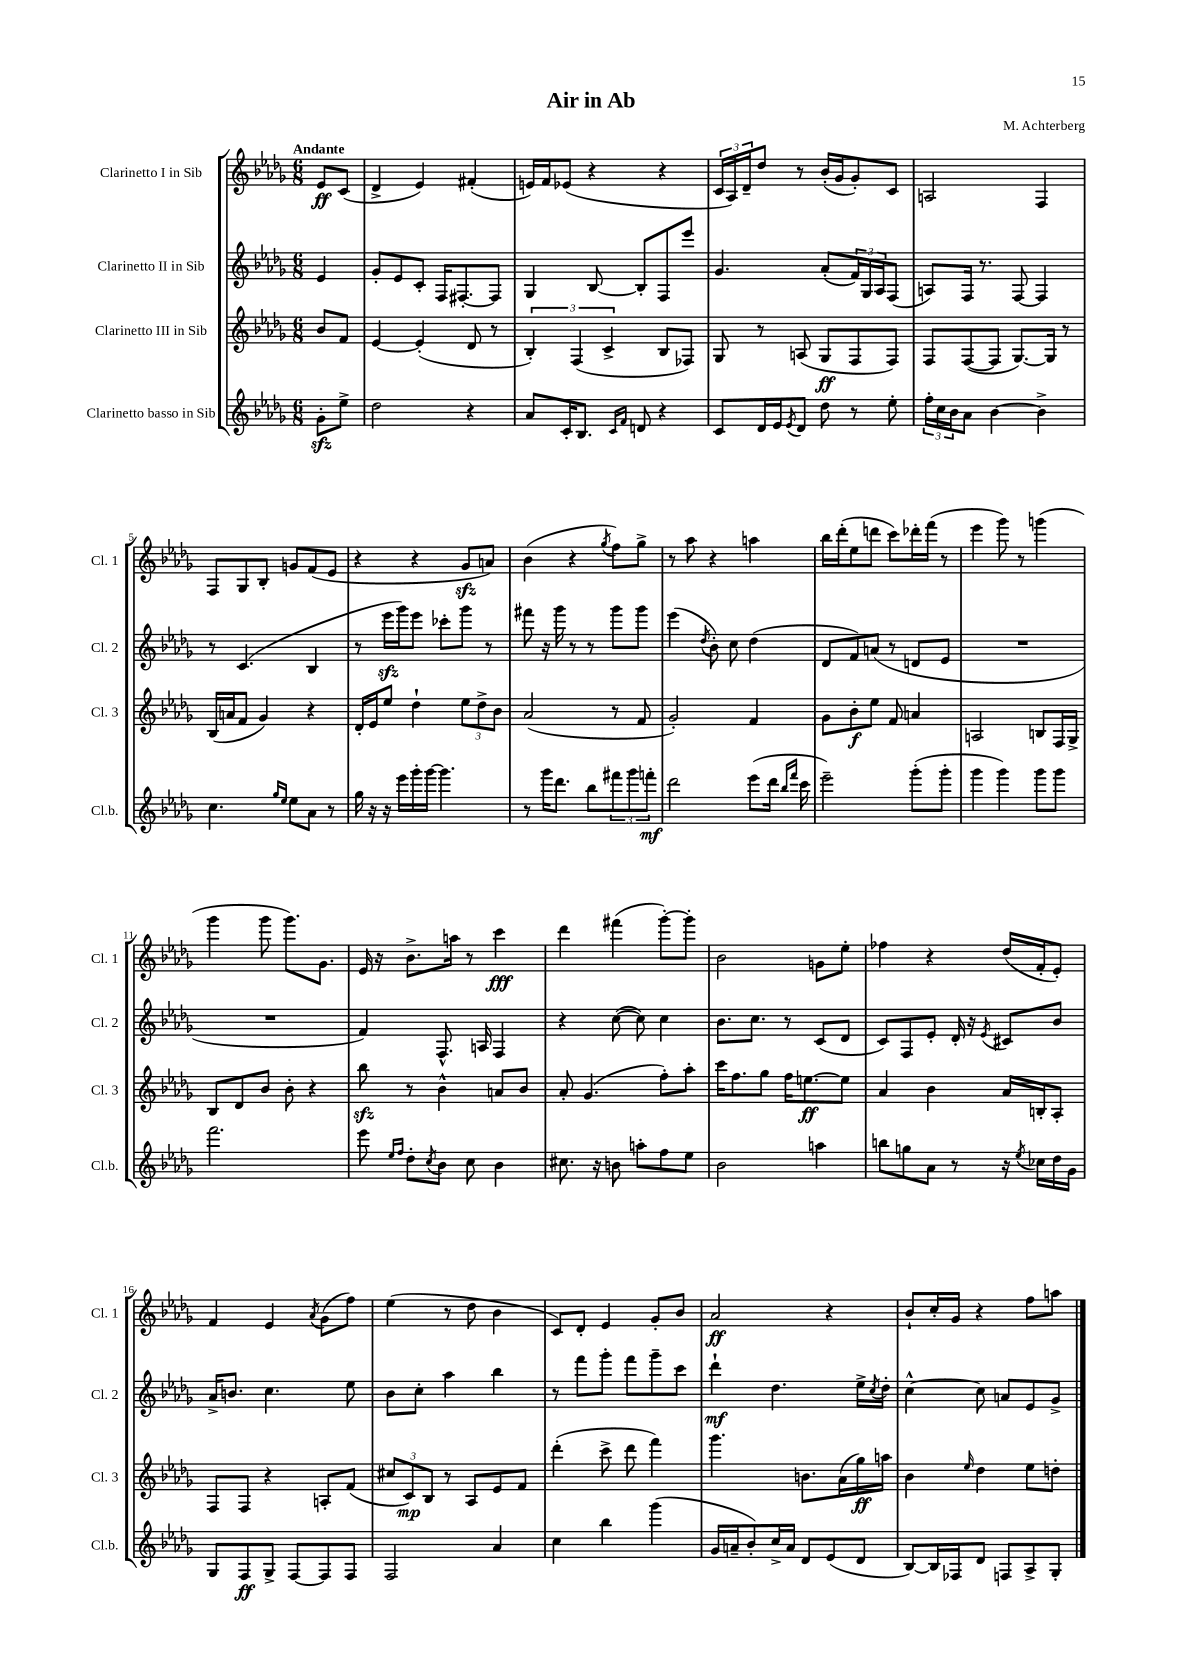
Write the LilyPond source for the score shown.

\header { title = "Air in Ab" composer = "M. Achterberg" }
<<
\new StaffGroup <<
\new Staff = "s0" \with { instrumentName = "Clarinetto I in Sib" shortInstrumentName = "Cl. 1" } {
    \clef treble \key des \major \numericTimeSignature \time 6/8 \partial 4 \tempo "Andante"
    ees'8\ff c'8( |
    des'4-> ees'4) fis'4-.( |
    e'16) f'16 ees'8( r4 r4 |
    \tuplet 3/2 { c'16 aes16) des'16-- } des''8 r8 bes'16-.( ges'16 ges'8-.) c'8 |
    a2 f4 |
    f8 ges8 bes8-. g'8 f'8( ees'8 |
    r4 r4 ges'8\sfz a'8) |
    bes'4( r4 \acciaccatura { ges''8 } f''8) ges''8-> |
    r8 aes''8 r4 a''4 |
    bes''16 des'''16-.( ees''8 d'''8 c'''8) des'''16-. f'''16( r8 |
    ees'''4 ges'''8) r8 g'''4( |
    ges'''4 ges'''8 ges'''8.) ges'8. |
    ees'16 r16 bes'8.-> a''16 r8 c'''4\fff |
    des'''4 fis'''4( ges'''8~-.) ges'''8-. |
    bes'2 g'8 ees''8-. |
    fes''4 r4 des''16( f'16-. ees'8-.) |
    f'4 ees'4 \acciaccatura { aes'8 } ges'8( f''8) |
    ees''4( r8 des''8 bes'4 |
    c'8) des'8-. ees'4 ges'8-. bes'8 |
    aes'2\ff r4 |
    bes'8-! c''16-. ges'16 r4 f''8 a''8 \bar "|." |
}
\new Staff = "s1" \with { instrumentName = "Clarinetto II in Sib" shortInstrumentName = "Cl. 2" } {
    \clef treble \key des \major \numericTimeSignature \time 6/8 \partial 4
    ees'4 |
    ges'8-. ees'8 c'8-. f16 fis8.~-. fis8 |
    ges4 bes8~ bes8-. f8 ees'''8 |
    ges'4. aes'8-.( \tuplet 3/2 { f'16) ges16 aes16 } f8( |
    a8) f16 r8. f8~ f4 |
    r8 c'4.( bes4 |
    r8 ees'''16\sfz ges'''16) ees'''8 ces'''8-. ges'''8 r8 |
    fis'''8 r16 ges'''16 r8 r8 ges'''8 ges'''8 |
    ees'''4( \acciaccatura { des''8 } bes'8-.) c''8 des''4( |
    des'8 f'8) a'8( r8 d'8 ees'8 |
    R2. |
    R2. |
    f'4) f8.-^ a16 f4 |
    r4 c''8~( c''8) c''4 |
    bes'8. c''8. r8 c'8( des'8 |
    c'8) f8 ees'8-. des'16-. r16 \acciaccatura { ees'8 } cis'8 bes'8 |
    aes'16-> b'8. c''4. ees''8 |
    bes'8 c''8-. aes''4 bes''4 |
    r8 f'''8 ges'''8-. f'''8 ges'''8-- c'''8 |
    des'''4-!\mf des''4. ees''16-> \acciaccatura { c''8 } des''16-. |
    c''4~-^ c''8 a'8 ees'8 ges'8-> \bar "|." |
}
\new Staff = "s2" \with { instrumentName = "Clarinetto III in Sib" shortInstrumentName = "Cl. 3" } {
    \clef treble \key des \major \numericTimeSignature \time 6/8 \partial 4
    bes'8 f'8 |
    ees'4~ ees'4-.( des'8 r8 |
    \tuplet 3/2 { bes4-.) f4( c'4-> } bes8 fes8) |
    ges8 r8 a8( ges8\ff f8 f8) |
    f8 f8~( f8 ges8.~) ges16 r8 |
    bes16( a'16 f'8 ges'4) r4 |
    des'16-. ees'16 ees''8 des''4-! \tuplet 3/2 { ees''8 des''8-> bes'8 } |
    aes'2( r8 f'8 |
    ges'2-.) f'4 |
    ges'8 bes'8-.\f ees''8 f'8 a'4 |
    a2 b8 f16 ges16-> |
    bes8 des'8 bes'8 bes'8-. r4 |
    bes''8\sfz r8 bes'4-^ a'8 bes'8 |
    aes'8-. ges'4.( f''8-.) aes''8-. |
    c'''16 f''8. ges''8 f''16 e''8.~\ff e''8 |
    aes'4 bes'4 aes'16 b16-. aes8-. |
    f8 f8 r4 a8-. f'8( |
    \tuplet 3/2 { cis''8 c'8\mp) bes8 } r8 aes8 ees'8 f'8 |
    des'''4-.( c'''8-> des'''8 f'''4) |
    ges'''4. b'8. aes'16( ges''16\ff) a''16 |
    bes'4 \grace { ees''16 } des''4 ees''8 d''8-. \bar "|." |
}
\new Staff = "s3" \with { instrumentName = "Clarinetto basso in Sib" shortInstrumentName = "Cl.b." } {
    \clef treble \key des \major \numericTimeSignature \time 6/8 \partial 4
    ges'8-.\sfz ees''8-> |
    des''2 r4 |
    aes'8 c'16-. bes8. \grace { c'16 f'16 } d'8 r4 |
    c'8 des'16 ees'16 \acciaccatura { ees'8 } des'8 des''8 r8 ees''8-. |
    \tuplet 3/2 { f''16-. c''16 bes'16 } aes'8 bes'4~ bes'4-> |
    c''4. \grace { ges''16 ees''16 } ees''8 aes'8 r8 |
    ges''16 r16 r16 ees'''16 ges'''16-. ges'''16~ ges'''4. |
    r8 ges'''16 des'''8. bes''8 \tuplet 3/2 { fis'''8 ges'''8 f'''8-.\mf } |
    des'''2 ees'''8( des'''16 \grace { bes''16 f'''16 } c'''16 |
    ees'''2--) ges'''8-.( ges'''8-. |
    ges'''4 ges'''4) ges'''8 ges'''8 |
    f'''2. |
    ees'''8 \grace { ees''16 f''16 } des''8-. \acciaccatura { c''8 } bes'8 c''8 bes'4 |
    cis''8. r16 b'8 a''8-. f''8 ees''8 |
    bes'2 a''4 |
    b''8 g''8 aes'8 r8 r16 \acciaccatura { ees''8 } ces''16 des''16 ges'16 |
    ges8 f8\ff ges8-> f8~ f8 f8 |
    f2 aes'4 |
    c''4 bes''4 ges'''4( |
    ges'16 a'16-- bes'8-.) c''16-> a'16 des'8 ees'8( des'8 |
    bes8~) bes16 fes16 des'8 f8 aes8-> ges8-. \bar "|." |
}
>>
>>
